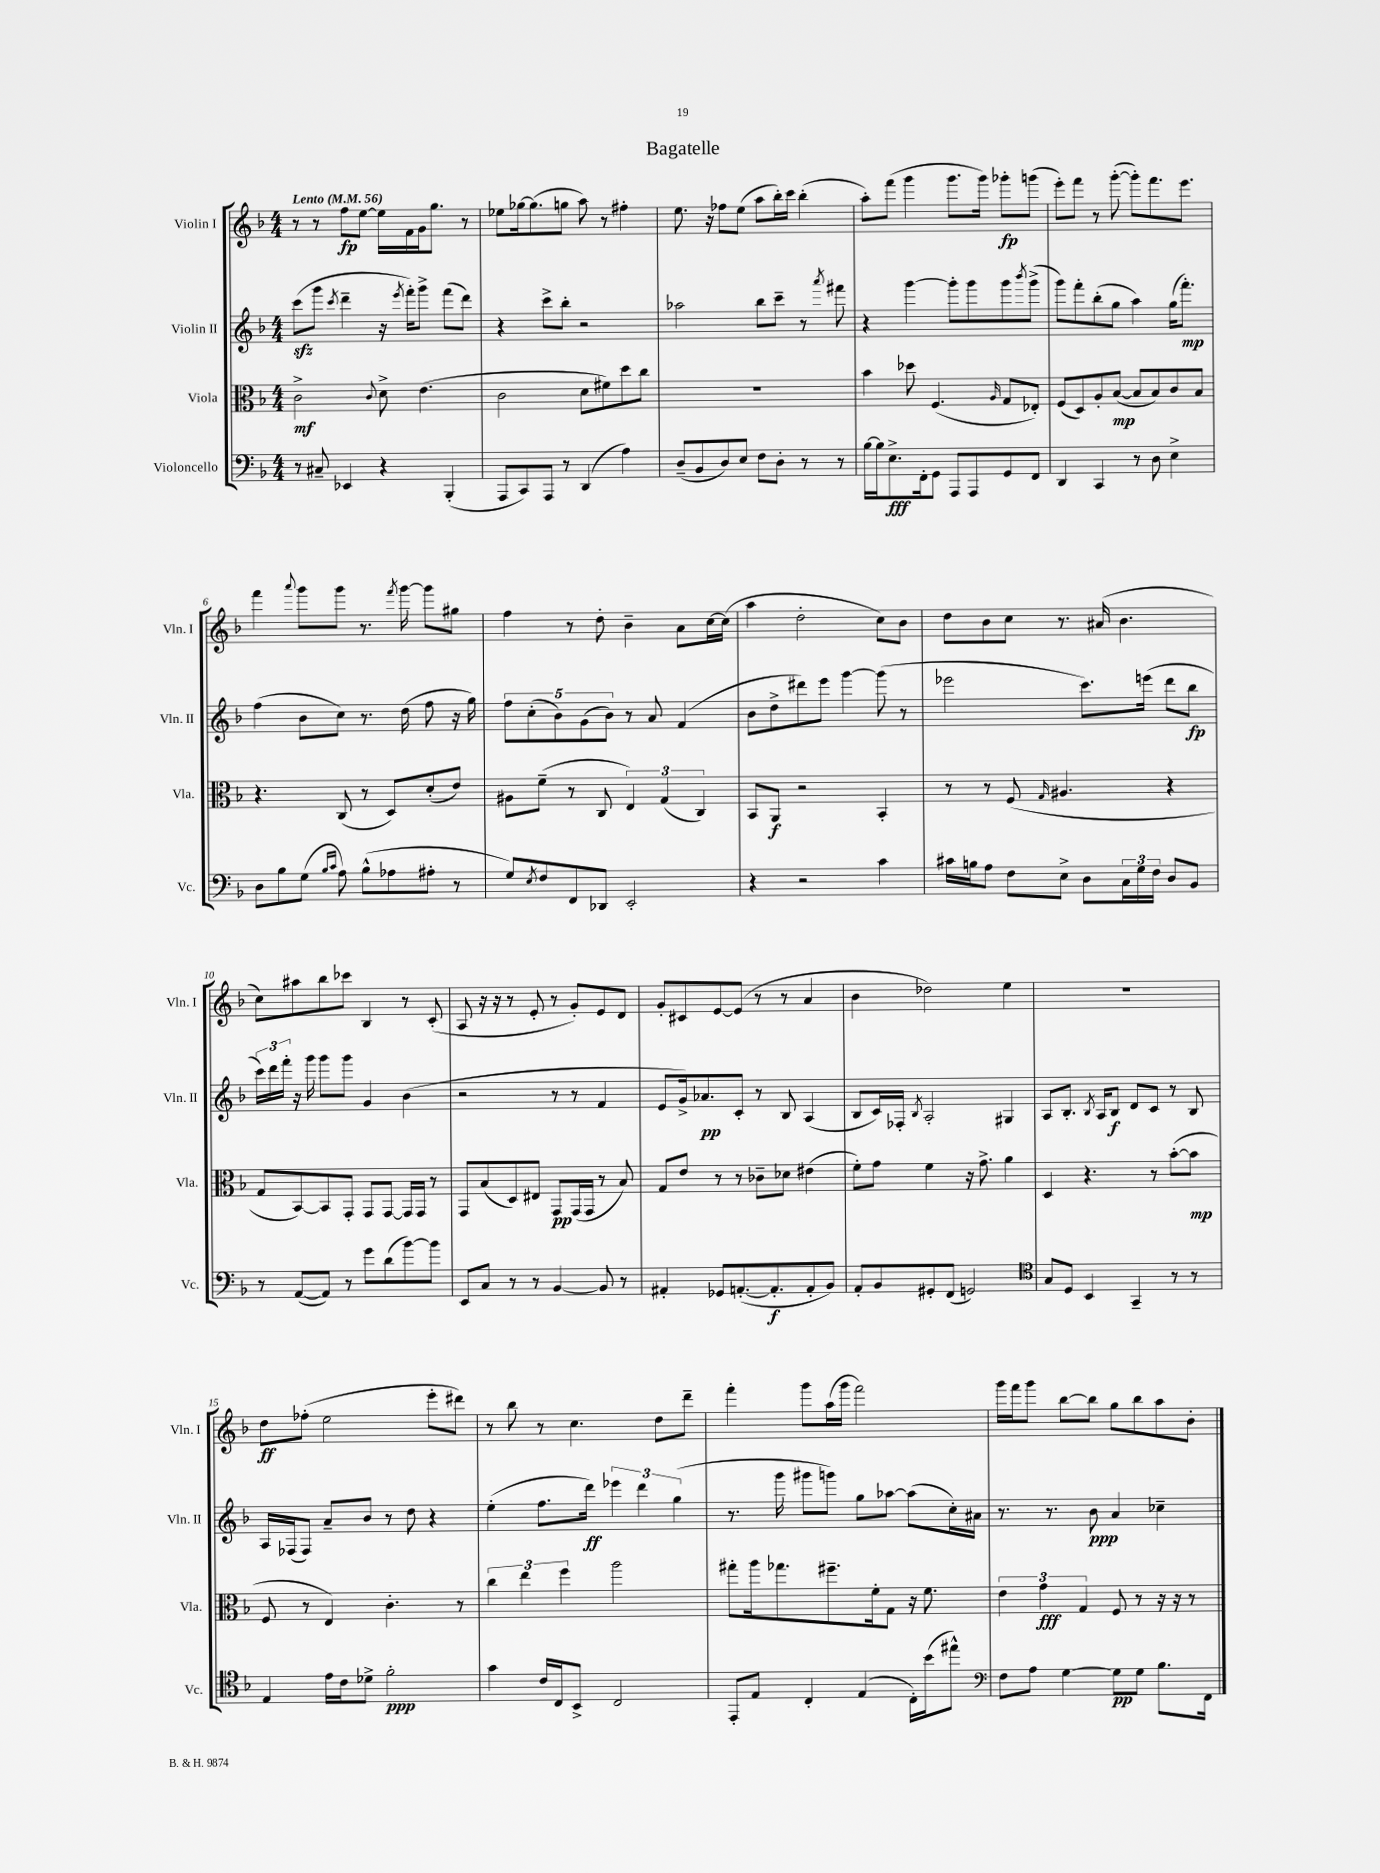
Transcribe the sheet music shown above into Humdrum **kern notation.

**kern	**dynam	**kern	**dynam	**kern	**dynam	**kern	**dynam
*part4	*part4	*part3	*part3	*part2	*part2	*part1	*part1
*staff4	*staff4	*staff3	*staff3	*staff2	*staff2	*staff1	*staff1
*I"Violoncello	*	*I"Viola	*	*I"Violin II	*	*I"Violin I	*
*I'Vc.	*	*I'Vla.	*	*I'Vln. II	*	*I'Vln. I	*
*clefF4	*	*clefC3	*	*clefG2	*	*clefG2	*
*k[b-]	*	*k[b-]	*	*k[b-]	*	*k[b-]	*
*M4/4	*	*M4/4	*	*M4/4	*	*M4/4	*
*MM56	*	*MM56	*	*MM56	*	*MM56	*
=1	=1	=1	=1	=1	=1	=1	=1
!	!	!	!	!	!	!LO:TX:a:B:t=Lento	!
8r	.	2c^\	mf	(8ccczz\L	.	8r	.
8C#X~/	.	.	.	8ggg\J	.	8r	.
.	.	.	.	8qccc/	.	.	.
4EE-X/	.	.	.	4ddd~\	.	8ff\L	fp
.	.	.	.	.	.	[8ee\J	.
.	.	8qqc/	.	.	.	.	.
4r	.	8d^\	.	16r	.	16ee\LL]	.
.	.	.	.	8qeee/	.	.	.
.	.	.	.	16fff'\KL)	.	16f\	.
.	.	(4.e\	.	8ggg^\J	.	16g\J	.
.	.	.	.	.	.	8.gg\J	.
(4BBB-'/	.	.	.	(8fff\L	.	.	.
.	.	.	.	8ddd\J)	.	8r	.
=2	=2	=2	=2	=2	=2	=2	=2
8AAA/L	.	2c\	.	4r	.	8ee-X\L	.
8CC/)	.	.	.	.	.	[16gg-X\k	.
.	.	.	.	.	.	(8.gg-\]	.
8AAA/J	.	.	.	8ccc^\L	.	.	.
8r	.	.	.	8bb-'\J	.	8ggn\J	.
(4DD/	.	8d\L	.	2r	.	8aa\)	.
.	.	8f#X\)	.	.	.	8r	.
4A\)	.	8dd\	.	.	.	4ff#X'\	.
.	.	8cc\J	.	.	.	.	.
=3	=3	=3	=3	=3	=3	=3	=3
(8D~/L	.	1r	.	2aa-X\	.	8.ee\	.
8BB-/	.	.	.	.	.	.	.
.	.	.	.	.	.	16r	.
8D/)	.	.	.	.	.	8ff-X\L	.
8E/J	.	.	.	.	.	(8ee\J	.
8F\L	.	.	.	8bb-\L	.	8aa\L	.
8D'\J	.	.	.	8ccc~\J	.	16bb-'\L)	.
.	.	.	.	.	.	16ccc\JJ	.
8r	.	.	.	8r	.	(4bb-'\	.
.	.	.	.	8qaaa/	.	.	.
8r	.	.	.	8fff#X\	.	.	.
=4	=4	=4	=4	=4	=4	=4	=4
[16B-\LL	.	4b-\	.	4r	.	8aa'\L)	.
16B-\J]	.	.	.	.	.	.	.
8.E^\	fff	.	.	.	.	(8fff\J	.
.	.	8dd-X\	.	[4ggg\	.	4ggg\	.
16FF'\k	.	.	.	.	.	.	.
8GG\J	.	(4.F/	.	.	.	.	.
8AAA/L	.	.	.	8ggg'\L]	.	8.ggg\L	.
8AAA/	.	.	.	8ggg\	.	.	.
.	.	.	.	.	.	16ggg\Jk)	.
.	.	16qqA/	.	.	.	.	.
8GG/	.	8G/L	.	8ggg\	.	8ggg-X'\L	fp
.	.	.	.	8qbbb-/	.	.	.
8FF/J	.	8E-X'/J)	.	(8ggg^\J	.	(8gggn\J	.
=5	=5	=5	=5	=5	=5	=5	=5
4DD/	.	(8F/L	.	8ggg\L)	.	8eee'\L)	.
.	.	8D/)	.	8fff'\	.	8fff\J	.
4CC/	.	8A'/	.	(8bb-'\	.	8r	.
.	.	([8B-/J	mp	8gg\J	.	([8ggg'\	.
8r	.	8B-/L]	.	4aa\)	.	8ggg'\L])	.
8D\	.	8B-/)	.	.	.	8.fff\	.
4E^\	.	8c/	.	(16gg\KL	.	.	.
.	.	.	.	8.fff'\J)	mp	8.eee\J	.
.	.	8B-/J	.	.	.	.	.
!!LO:LB:g=z
=6	=6	=6	=6	=6	=6	=6	=6
8D\L	.	4.r	.	(4ff\	.	4fff\	.
8B-\	.	.	.	.	.	.	.
.	.	.	.	.	.	8qqaaa/	.
(8G\J	.	.	.	8b-\L	.	8ggg\L	.
16qqB-/LL	.	.	.	.	.	.	.
16qqc/JJ	.	.	.	.	.	.	.
8A\)	.	(8C/	.	8cc\J)	.	8ggg\J	.
(8B-^^\L	.	8r	.	8.r	.	8.r	.
8A-X\	.	8D/L)	.	.	.	.	.
.	.	.	.	.	.	8qfff/	.
.	.	.	.	(16dd\	.	[16ggg\	.
8A#X'\J	.	(8d'/	.	8ff\	.	8ggg\L]	.
8r	.	8e/J)	.	16r	.	8gg#X\J	.
.	.	.	.	16gg\)	.	.	.
=7	=7	=7	=7	=7	=7	=7	=7
8G/L)	.	8A#X\L	.	10ff\L	.	4ff\	.
.	.	.	.	(10cc'\	.	.	.
8qE/	.	.	.	.	.	.	.
8F/	.	(8f~\J	.	.	.	.	.
.	.	.	.	10b-\)	.	.	.
8FF/	.	8r	.	.	.	8r	.
.	.	.	.	(10g\	.	.	.
8DD-X/J	.	8C/	.	.	.	8dd'\	.
.	.	.	.	10b-\J)	.	.	.
2EE'/	.	6E/)	.	8r	.	4b-~\	.
.	.	.	.	8a/	.	.	.
.	.	(6G/	.	.	.	.	.
.	.	.	.	(4f/	.	8a\L	.
.	.	6C/)	.	.	.	.	.
.	.	.	.	.	.	[16cc\L	.
.	.	.	.	.	.	(16cc\JJ]	.
=8	=8	=8	=8	=8	=8	=8	=8
4r	.	8BB-/L	.	8b-\L	.	4aa\	.
.	.	8AA/J	f	8dd^\	.	.	.
2r	.	2r	.	8ddd#X\)	.	2dd'\	.
.	.	.	.	8eee\J	.	.	.
.	.	.	.	[4ggg\	.	.	.
4c\	.	4BB-'/	.	(8ggg\]	.	8cc\L)	.
.	.	.	.	8r	.	8b-\J	.
=9	=9	=9	=9	=9	=9	=9	=9
16c#X\LL	.	8r	.	2eee-X\	.	8dd\L	.
16Bn\J	.	.	.	.	.	.	.
8A\J	.	8r	.	.	.	8b-\	.
8F\L	.	(8F/	.	.	.	8cc\J	.
.	.	16qqG/	.	.	.	.	.
8E^\J	.	4.A#X/	.	.	.	8.r	.
8D\L	.	.	.	8.ccc\L)	.	.	.
.	.	.	.	.	.	(16a#X/	.
24C\L	.	.	.	.	.	4.b-\	.
24G\	.	.	.	.	.	.	.
.	.	.	.	(16eeen\Jk	.	.	.
24F\JJ	.	.	.	.	.	.	.
8D/L	.	4r	.	8ddd\L	.	.	.
8BB-/J	.	.	.	8bb-\J	fp	.	.
!!LO:LB:g=z
=10	=10	=10	=10	=10	=10	=10	=10
8r	.	8G/L	.	24ccc\LL)	.	8cc\L)	.
.	.	.	.	24ddd\	.	.	.
.	.	.	.	24fff'\JJ	.	.	.
([8AA/L	.	[8BB-/)	.	16r	.	8aa#X\	.
.	.	.	.	16ggg\	.	.	.
8AA/J])	.	8BB-/]	.	8ggg\L	.	8bb-\	.
8r	.	8GG'/J	.	8ggg\J	.	8ccc-X\J	.
8g\L	.	8GG/L	.	4g/	.	4B-/	.
(8d\	.	[8GG/J	.	.	.	.	.
[8b-\)	.	16GG/LL]	.	(4b-\	.	8r	.
.	.	16GG/JJ	.	.	.	.	.
8b-\J]	.	8r	.	.	.	(8c'/	.
=11	=11	=11	=11	=11	=11	=11	=11
8EE/L	.	8GG/L	.	2r	.	8A/	.
8C/J	.	(8B-/	.	.	.	16r	.
.	.	.	.	.	.	16r	.
8r	.	8D/)	.	.	.	8r	.
8r	.	8E#X/J	.	.	.	8e'/	.
[4BB-/	.	8GG/L	pp	8r	.	8r	.
.	.	(16GG/L	.	8r	.	8g'/L)	.
.	.	16GG/JJ	.	.	.	.	.
8BB-/]	.	8r	.	4f/	.	8e/	.
8r	.	8B-/)	.	.	.	8d/J	.
=12	=12	=12	=12	=12	=12	=12	=12
4AA#X'/	.	8G/L	.	8e/L	.	8g'/L	.
.	.	8e/J	.	16g^/k)	.	8c#X/	.
.	.	.	.	8.a-X/	pp	.	.
8GG-X/L	.	8r	.	.	.	[8e/	.
([8.AAn'/	.	8r	.	8c'/J	.	(8e/J]	.
.	.	8c-X~\L	.	8r	.	8r	.
8.AA'/]	f	.	.	.	.	.	.
.	.	8d-X\J	.	8B-/	.	8r	.
8AA'/	.	(4e#X\	.	(4A/	.	4a/	.
8BB-/J)	.	.	.	.	.	.	.
=13	=13	=13	=13	=13	=13	=13	=13
8AA'/L	.	8f'\L)	.	8B-/L	.	4b-\	.
8BB-/	.	8g\J	.	16c/L)	.	.	.
.	.	.	.	16F-X'/JJ	.	.	.
.	.	.	.	8qB-/	.	.	.
8GG#X'/	.	4f\	.	2A'/	.	2dd-X\)	.
(8FF/J	.	.	.	.	.	.	.
2GGn/)	.	16r	.	.	.	.	.
.	.	8.g^\	.	.	.	.	.
.	.	4a\	.	4G#X/	.	4ee\	.
=14	=14	=14	=14	=14	=14	=14	=14
*clefC4	*	*	*	*	*	*	*
8G/L	.	4D/	.	8A/L	.	1r	.
8D/J	.	.	.	8.B-'/J	.	.	.
4BB-/	.	4.r	.	.	.	.	.
.	.	.	.	8qB-/	.	.	.
.	.	.	.	16A/KL	.	.	.
.	.	.	.	8B-/J	f	.	.
4GG~/	.	.	.	8d/L	.	.	.
.	.	8r	.	8c/J	.	.	.
8r	.	([8b-'\L	.	8r	.	.	.
8r	.	8b-\J]	mp	8B-/	.	.	.
!!LO:LB:g=z
=15	=15	=15	=15	=15	=15	=15	=15
4E/	.	8F/	.	16A/LL	.	8dd\L	ff
.	.	.	.	(16F-X/J	.	.	.
.	.	8r	.	8F-/J)	.	(8ff-X'\J	.
16e\LL	.	4E/)	.	8a~/L	.	2ee\	.
16c\J	.	.	.	.	.	.	.
8d-X^\J	.	.	.	8b-/J	.	.	.
2f'\	ppp	4.c'\	.	8r	.	.	.
.	.	.	.	8dd\	.	.	.
.	.	.	.	4r	.	8eee'\L	.
.	.	8r	.	.	.	8ddd#X\J)	.
=16	=16	=16	=16	=16	=16	=16	=16
4g\	.	6cc\	.	(4ee'\	.	8r	.
.	.	.	.	.	.	8bb-\	.
.	.	6ee\	.	.	.	.	.
16c/LL	.	.	.	8.ff\L	.	8r	.
16C/J	.	.	.	.	.	.	.
.	.	6ff\	.	.	.	.	.
8BB-^/J	.	.	.	.	.	4.cc\	.
.	.	.	.	16ddd\Jk)	ff	.	.
2C/	.	2aa\	.	6eee-X\	.	.	.
.	.	.	.	6ddd\	.	.	.
.	.	.	.	.	.	8dd\L	.
.	.	.	.	(6gg\	.	.	.
.	.	.	.	.	.	8ddd~\J	.
=17	=17	=17	=17	=17	=17	=17	=17
8EE'/L	.	8gg#X'\L	.	8.r	.	4fff'\	.
8E/J	.	16aa\k	.	.	.	.	.
.	.	8.gg-X\	.	16ggg\	.	.	.
4C'/	.	.	.	8ggg#X\L	.	8ggg\L	.
.	.	8.ff#X~\	.	8gggn\J)	.	(16aa\L	.
.	.	.	.	.	.	16ggg\JJ	.
(4E/	.	.	.	8gg\L	.	2fff\)	.
.	.	16f'\k	.	.	.	.	.
.	.	8G\J	.	[8aa-X\J	.	.	.
16C'\LL)	.	16r	.	(8aa-\L]	.	.	.
(16b-\J	.	8.f\	.	.	.	.	.
8ee#X^^\J)	.	.	.	16cc'\L)	.	.	.
.	.	.	.	16a#X\JJ	.	.	.
=18	=18	=18	=18	=18	=18	=18	=18
*clefF4	*	*	*	*	*	*	*
8F\L	.	6e\	.	8.r	.	16ggg\LL	.
.	.	.	.	.	.	16fff\J	.
8A\J	.	.	.	.	.	8ggg\J	.
.	.	6g\	fff	.	.	.	.
.	.	.	.	8.r	.	.	.
[4G\	.	.	.	.	.	[8bb-\L	.
.	.	6G/	.	.	.	.	.
.	.	.	.	8b-\	ppp	8bb-\J]	.
8G\L]	pp	8F/	.	4a/	.	8gg\L	.
8G\J	.	8r	.	.	.	8bb-\	.
8.B-\L	.	16r	.	4cc-X~\	.	8aa\	.
.	.	16r	.	.	.	.	.
.	.	8r	.	.	.	8b-'\J	.
16FF\Jk	.	.	.	.	.	.	.
==	==	==	==	==	==	==	==
*-	*-	*-	*-	*-	*-	*-	*-
